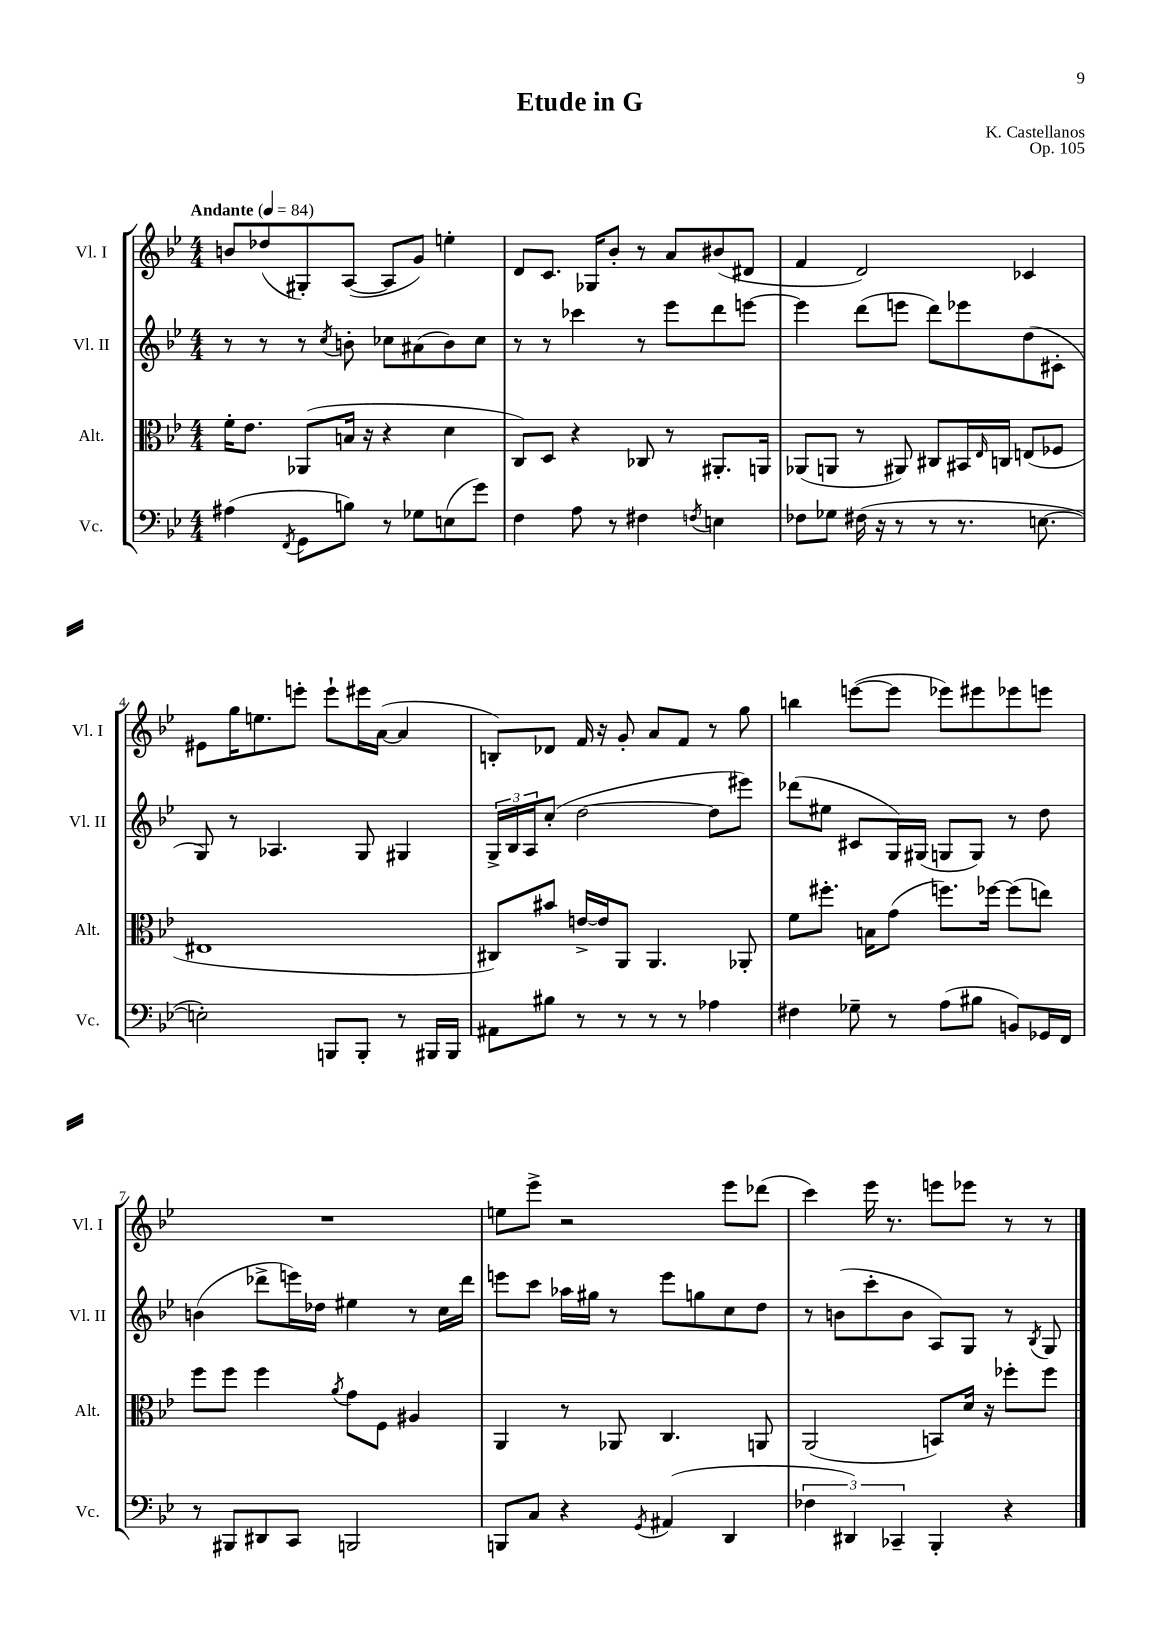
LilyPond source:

\header { title = "Etude in G" composer = "K. Castellanos" opus = "Op. 105" }
<<
\new StaffGroup <<
\new Staff = "s0" \with { instrumentName = "Vl. I" shortInstrumentName = "Vl. I" } {
    \clef treble \key bes \major \numericTimeSignature \time 4/4 \tempo "Andante" 4 = 84
    b'8 des''8( gis8-.) a8~( a8 g'8) e''4-. |
    d'8 c'8. ges16 bes'8-. r8 a'8 bis'8( dis'8 |
    f'4 d'2) ces'4 |
    eis'8 g''16 e''8. e'''8-. e'''8-! eis'''16 a'16~( a'4 |
    b8-.) des'8 f'16 r16 g'8-. a'8 f'8 r8 g''8 |
    b''4 e'''8~( e'''8 ees'''8) eis'''8 ees'''8 e'''8 |
    R1 |
    e''8 ees'''8-> r2 ees'''8 des'''8( |
    c'''4) ees'''16 r8. e'''8 ees'''8 r8 r8 \bar "|." |
}
\new Staff = "s1" \with { instrumentName = "Vl. II" shortInstrumentName = "Vl. II" } {
    \clef treble \key bes \major \numericTimeSignature \time 4/4
    r8 r8 r8 \acciaccatura { c''8 } b'8-. ces''8 ais'8( b'8) ces''8 |
    r8 r8 ces'''4 r8 ees'''8 d'''8 e'''8~ |
    e'''4 d'''8( e'''8 d'''8) ees'''8 d''8( cis'8-. |
    g8) r8 aes4. g8 gis4 |
    \tuplet 3/2 { g16-> bes16 a16 } c''8-.( d''2~ d''8 eis'''8) |
    des'''8( eis''8 cis'8 g16) gis16( g8 g8) r8 d''8 |
    b'4( des'''8-> e'''16) des''16 eis''4 r8 c''16 des'''16 |
    e'''8 c'''8 aes''16 gis''16 r8 e'''8 g''8 c''8 d''8 |
    r8 b'8( c'''8-. b'8 a8) g8 r8 \acciaccatura { bes8 } g8 \bar "|." |
}
\new Staff = "s2" \with { instrumentName = "Alt." shortInstrumentName = "Alt." } {
    \clef alto \key bes \major \numericTimeSignature \time 4/4
    f'16-. ees'8. aes,8( b16 r16 r4 d'4 |
    c8) d8 r4 ces8 r8 ais,8.-. a,16 |
    aes,8( a,8 r8 ais,8) cis8 bis,16 \grace { ees16 } c16 e8( fes8 |
    eis1 |
    cis8) bis'8 e'16~-> e'16 a,8 a,4. aes,8-. |
    f'8 fis''8.-. b16 g'8( f''8.) fes''16~ fes''8( e''8) |
    f''8 f''8 f''4 \acciaccatura { a'8 } g'8 f8 ais4 |
    a,4 r8 aes,8 c4. a,8 |
    a,2( b,8) d'16 r16 fes''8-. fes''8 \bar "|." |
}
\new Staff = "s3" \with { instrumentName = "Vc." shortInstrumentName = "Vc." } {
    \clef bass \key bes \major \numericTimeSignature \time 4/4
    ais4( \acciaccatura { f,8 } g,8 b8) r8 ges8 e8( g'8) |
    f4 a8 r8 fis4 \acciaccatura { f8 } e4 |
    fes8 ges8 fis16( r16 r8 r8 r8. e8.~ |
    e2-.) b,,8 b,,8-. r8 bis,,16 bis,,16 |
    ais,8 bis8 r8 r8 r8 r8 aes4 |
    fis4 ges8-- r8 a8( bis8 b,8) ges,16 f,16 |
    r8 bis,,8 dis,8 c,8 b,,2 |
    b,,8 c8 r4 \acciaccatura { g,8 } ais,4( d,4 |
    \tuplet 3/2 { fes4 dis,4) ces,4-- } bes,,4-. r4 \bar "|." |
}
>>
>>
